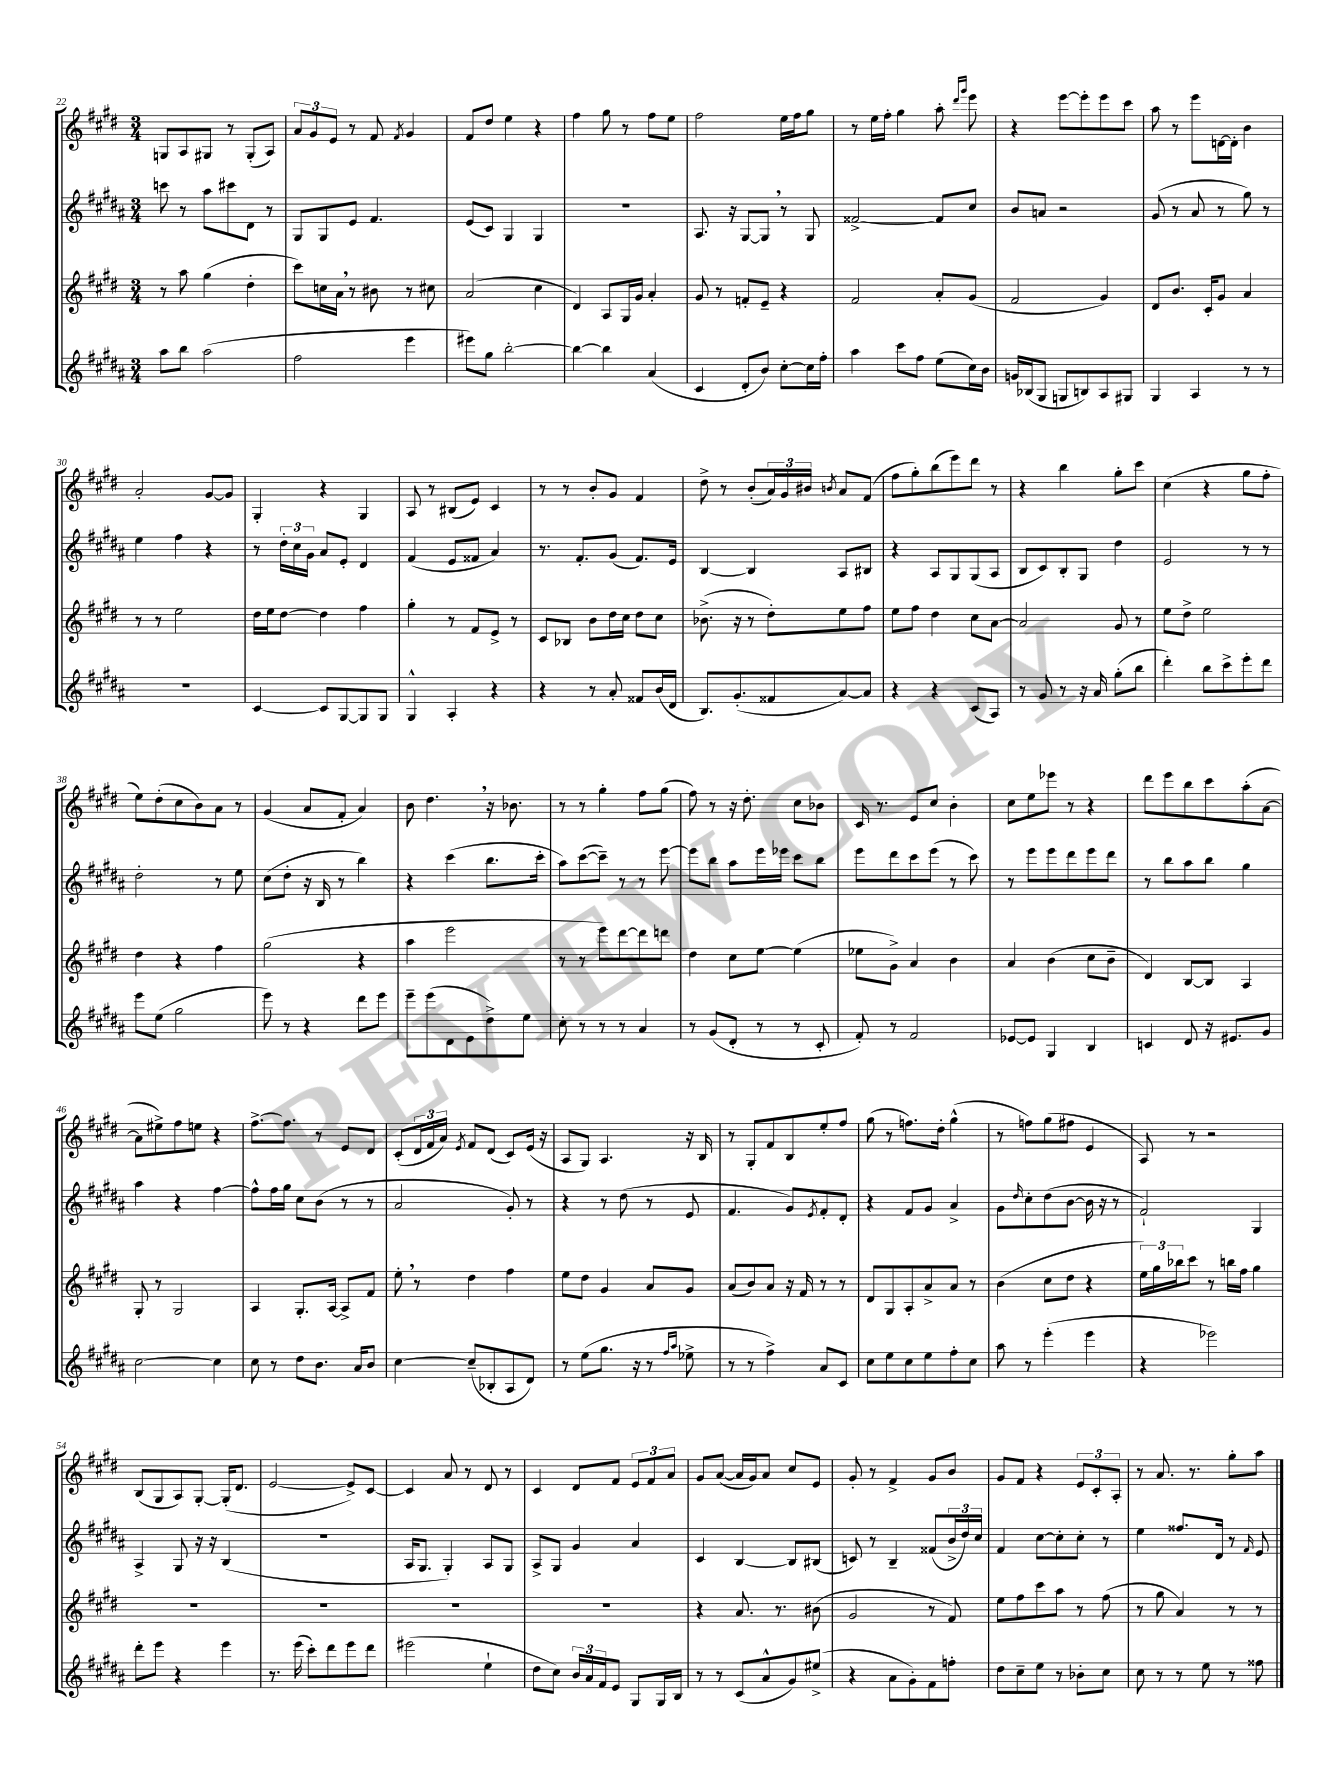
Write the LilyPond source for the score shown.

<<
\new StaffGroup <<
\new Staff = "s0" {
    \clef treble \key e \major \numericTimeSignature \time 3/4
    g8 a8 gis8 r8 gis8-.( a8) |
    \tuplet 3/2 { a'8 gis'8 e'8 } r8 fis'8 \acciaccatura { fis'8 } gis'4 |
    fis'8 dis''8 e''4 r4 |
    fis''4 gis''8 r8 fis''8 e''8 |
    fis''2 e''16 fis''16 gis''8 |
    r8 e''16 fis''16-. gis''4 a''8-. \grace { dis'''16 gis'''16 } e'''8 |
    r4 e'''8~ e'''8-. e'''8 cis'''8 |
    a''8 r8 e'''8 d'16~ d'16-. b'4 |
    a'2-. gis'8~ gis'8 |
    gis4-. r4 gis4 |
    a8 r8 bis8( e'8) cis'4 |
    r8 r8 b'8-. gis'8 fis'4 |
    dis''8-> r8 b'8-.( \tuplet 3/2 { a'16) gis'16 bis'16 } \acciaccatura { b'8 } a'8 fis'8( |
    fis''8 gis''8-.) b''8( e'''8) dis'''8 r8 |
    r4 b''4 gis''8-. cis'''8 |
    cis''4( r4 gis''8 fis''8-. |
    e''8) dis''8-.( cis''8 b'8) a'8 r8 |
    gis'4( a'8 fis'8-. a'4) |
    b'8 dis''4. \breathe r16 bes'8. |
    r8 r8 gis''4-. fis''8 gis''8( |
    fis''8) r8 r16 dis''8.-. cis''8 bes'8 |
    cis'16 r8. e'8 cis''8 b'4-. |
    cis''8 e''8 ees'''8 r8 r4 |
    dis'''8 e'''8 b''8 cis'''8 a''8-.( a'8~ |
    a'8 eis''8->) fis''8 e''8 r4 |
    fis''8.~-> fis''8. r8 e'8 dis'8 |
    cis'8-.( \tuplet 3/2 { dis'16 fis'16 a'16) } \acciaccatura { e'8 } fis'8 dis'8( cis'8) e'16( r16 |
    a8 gis8) a4. r16 b16 |
    r8 gis8-. fis'8 b8 e''8-. fis''8 |
    gis''8( r8 f''8.) dis''16-. gis''4-^( |
    r8 f''8) gis''8( fis''8 e'4 |
    a8) r8 r2 |
    b8( gis8 a8) gis8~-. gis16-.( dis'8. |
    e'2~ e'8->) cis'8~ |
    cis'4 a'8 r8 dis'8 r8 |
    cis'4 dis'8 fis'8 \tuplet 3/2 { e'8 fis'8 a'8 } |
    gis'8 a'8~( a'16 gis'16) a'8 cis''8 e'8 |
    gis'8-. r8 fis'4-> gis'8 b'8 |
    gis'8 fis'8 r4 \tuplet 3/2 { e'8 cis'8-. a8-. } |
    r8 a'8. r8. gis''8-. a''8 \bar "|." |
}
\new Staff = "s1" {
    \clef treble \key b \major \numericTimeSignature \time 3/4
    c'''8 r8 ais''8 cis'''8 dis'8 r8 |
    gis8 gis8 e'8 fis'4. |
    e'8( cis'8) gis4 gis4 |
    R2. |
    ais8. r16 gis8~ gis8 \breathe r8 gis8 |
    fisis'2~-> fisis'8 cis''8 |
    b'8 a'8 r2 |
    gis'8( r8 ais'8 r8 gis''8) r8 |
    e''4 fis''4 r4 |
    r8 \tuplet 3/2 { dis''16-. cis''16 gis'16 } ais'8 e'8-. dis'4 |
    fis'4( e'8 fisis'8 ais'4) |
    r8. fis'8.-. gis'8( fis'8.) e'16 |
    b4~ b4 ais8 bis8 |
    r4 ais8 gis8 gis8( ais8 |
    b8 cis'8) b8-. gis8 dis''4 |
    e'2 r8 r8 |
    dis''2-. r8 e''8 |
    cis''8( dis''8-. r16 b16 r8 b''4) |
    r4 cis'''4( b''8. cis'''16-. |
    ais''8) cis'''8~( cis'''8--) r8 r8 e'''8~ |
    e'''8 b''8 ais''8 e'''16 ees'''16 cis'''8 b''8 |
    e'''8 dis'''8 cis'''8 e'''8( r8 cis'''8) |
    r8 e'''8 e'''8 dis'''8 e'''8 dis'''8 |
    r8 b''8 ais''8 b''8 gis''4 |
    ais''4 r4 fis''4~ |
    fis''8-^ fis''16 gis''16 cis''8 b'8( r8 r8 |
    ais'2 gis'8-.) r8 |
    r4 r8 dis''8( r8 e'8 |
    fis'4. gis'8) \acciaccatura { e'8 } fis'8-. dis'8-. |
    r4 fis'8 gis'8 ais'4-> |
    gis'8 \grace { dis''16 } cis''8-. dis''8( b'8~ b'16 r16 r8 |
    fis'2-!) gis4 |
    ais4-> gis8 r16 r16 b4( |
    R2. |
    ais16 gis8. gis4-.) ais8 gis8 |
    ais8-> gis8 gis'4 ais'4 |
    cis'4 b4~ b8 bis8( |
    c'8) r8 b4-- fisis'8( \tuplet 3/2 { b'16-> dis''16) cis''16 } |
    fis'4 cis''8~ cis''8-. cis''8-. r8 |
    e''4 fisis''8. dis'16 r8 \grace { fis'16 } e'8 \bar "|." |
}
\new Staff = "s2" {
    \clef treble \key e \major \numericTimeSignature \time 3/4
    r8 a''8 gis''4( dis''4-. |
    cis'''8) c''16 a'16 \breathe r8 bis'8 r8 cis''8 |
    a'2( cis''4 |
    dis'4) a8 gis16 gis'16 a'4-. |
    gis'8 r8 f'8-. e'8-- r4 |
    fis'2 a'8-. gis'8( |
    fis'2 gis'4) |
    dis'8 b'8. cis'16-. gis'8 a'4 |
    r8 r8 e''2 |
    dis''16 e''16 dis''8~ dis''4 fis''4 |
    gis''4-. r8 fis'8 e'8-> r8 |
    cis'8 bes8 b'8 dis''16 cis''16 dis''8 cis''8 |
    bes'8.->( r16 r8 dis''8-.) e''8 fis''8 |
    e''8 fis''8 dis''4 cis''8 a'8~ |
    a'2 gis'8 r8 |
    e''8 dis''8-> e''2 |
    dis''4 r4 fis''4 |
    gis''2( r4 |
    a''4 e'''2 |
    r8 r8 e'''8) dis'''8~ dis'''8 d'''8 |
    dis''4 cis''8 e''8~ e''4( |
    ees''8 gis'8->) a'4 b'4 |
    a'4 b'4( cis''8 b'8-- |
    dis'4) b8~ b8 a4 |
    gis8-. r8 gis2 |
    a4 gis8.-. a16~ a8-> fis'8 |
    e''8-. \breathe r8 dis''4 fis''4 |
    e''8 dis''8 gis'4 a'8 gis'8 |
    a'8( b'8) a'8 r16 fis'16 r8 r8 |
    dis'8 gis8 a8-. a'8-> a'8 r8 |
    b'4( cis''8 dis''8 r4 |
    \tuplet 3/2 { e''16) gis''16 bes''16 } cis'''8 r8 b''16 fis''16 gis''4 |
    R2. |
    R2. |
    R2. |
    R2. |
    r4 a'8. r8. bis'8( |
    gis'2 r8 fis'8) |
    e''8 fis''8 cis'''8 a''8 r8 fis''8( |
    r8 gis''8 a'4) r8 r8 \bar "|." |
}
\new Staff = "s3" {
    \clef treble \key b \major \numericTimeSignature \time 3/4
    ais''8 b''8 ais''2( |
    fis''2 e'''4 |
    eis'''8) gis''8 b''2~-. |
    b''4~ b''4 ais'4( |
    cis'4 dis'8-. b'8) cis''8~-. cis''16 fis''16-. |
    ais''4 cis'''8 fis''8 e''8( cis''16) b'16 |
    g'16 bes16( gis8 g8 b8) ais8 gis8 |
    gis4 ais4 r8 r8 |
    R2. |
    cis'4~ cis'8 gis8~ gis8 gis8 |
    gis4-^ ais4-. r4 |
    r4 r8 ais'8-. fisis'8 b'16( dis'16 |
    b8.) gis'8.-.( fisis'8 ais'8~) ais'8 |
    r4 r4 cis'8( ais8) |
    r8 gis'8 r8 r16 ais'16 gis''8-.( b''8 |
    dis'''4-.) b''8 cis'''8-> e'''8-. dis'''8 |
    e'''8 e''8( gis''2 |
    e'''8) r8 r4 dis'''8 e'''8 |
    e'''8-- e'''8( dis'8 e'8 dis''8->) e''8 |
    cis''8-. r8 r8 r8 ais'4 |
    r8 gis'8( dis'8-. r8 r8 cis'8-. |
    fis'8-.) r8 fis'2 |
    ees'8~ ees'8 gis4 b4 |
    c'4 dis'8 r16 eis'8. gis'8 |
    cis''2~ cis''4 |
    cis''8 r8 dis''8 b'8. ais'16 b'8 |
    cis''4~ cis''8--( bes8-. ais8 dis'8) |
    r8 e''8( gis''8. r16 r8 \grace { fis''16 ais''16 } ees''8-> |
    r8 r8 fis''4->) ais'8 cis'8 |
    cis''8 e''8 cis''8 e''8 fis''8-. cis''8 |
    ais''8 r8 e'''4-.( e'''4 |
    r4 ees'''2) |
    dis'''8-. e'''8 r4 e'''4 |
    r8. e'''16( cis'''8-.) dis'''8 e'''8 dis'''8 |
    eis'''2( e''4-! |
    dis''8 cis''8) \tuplet 3/2 { b'16 ais'16 fis'16 } e'8 gis8 gis16 b16 |
    r8 r8 cis'8( ais'8-^ gis'8) eis''8->( |
    r4 ais'8 gis'8-.) fis'8 f''8-. |
    dis''8 cis''8-- e''8 r8 bes'8-. cis''8 |
    cis''8 r8 r8 e''8 r8 fisis''8 \bar "|." |
}
>>
>>
\layout { \context { \Score currentBarNumber = #22 } }
